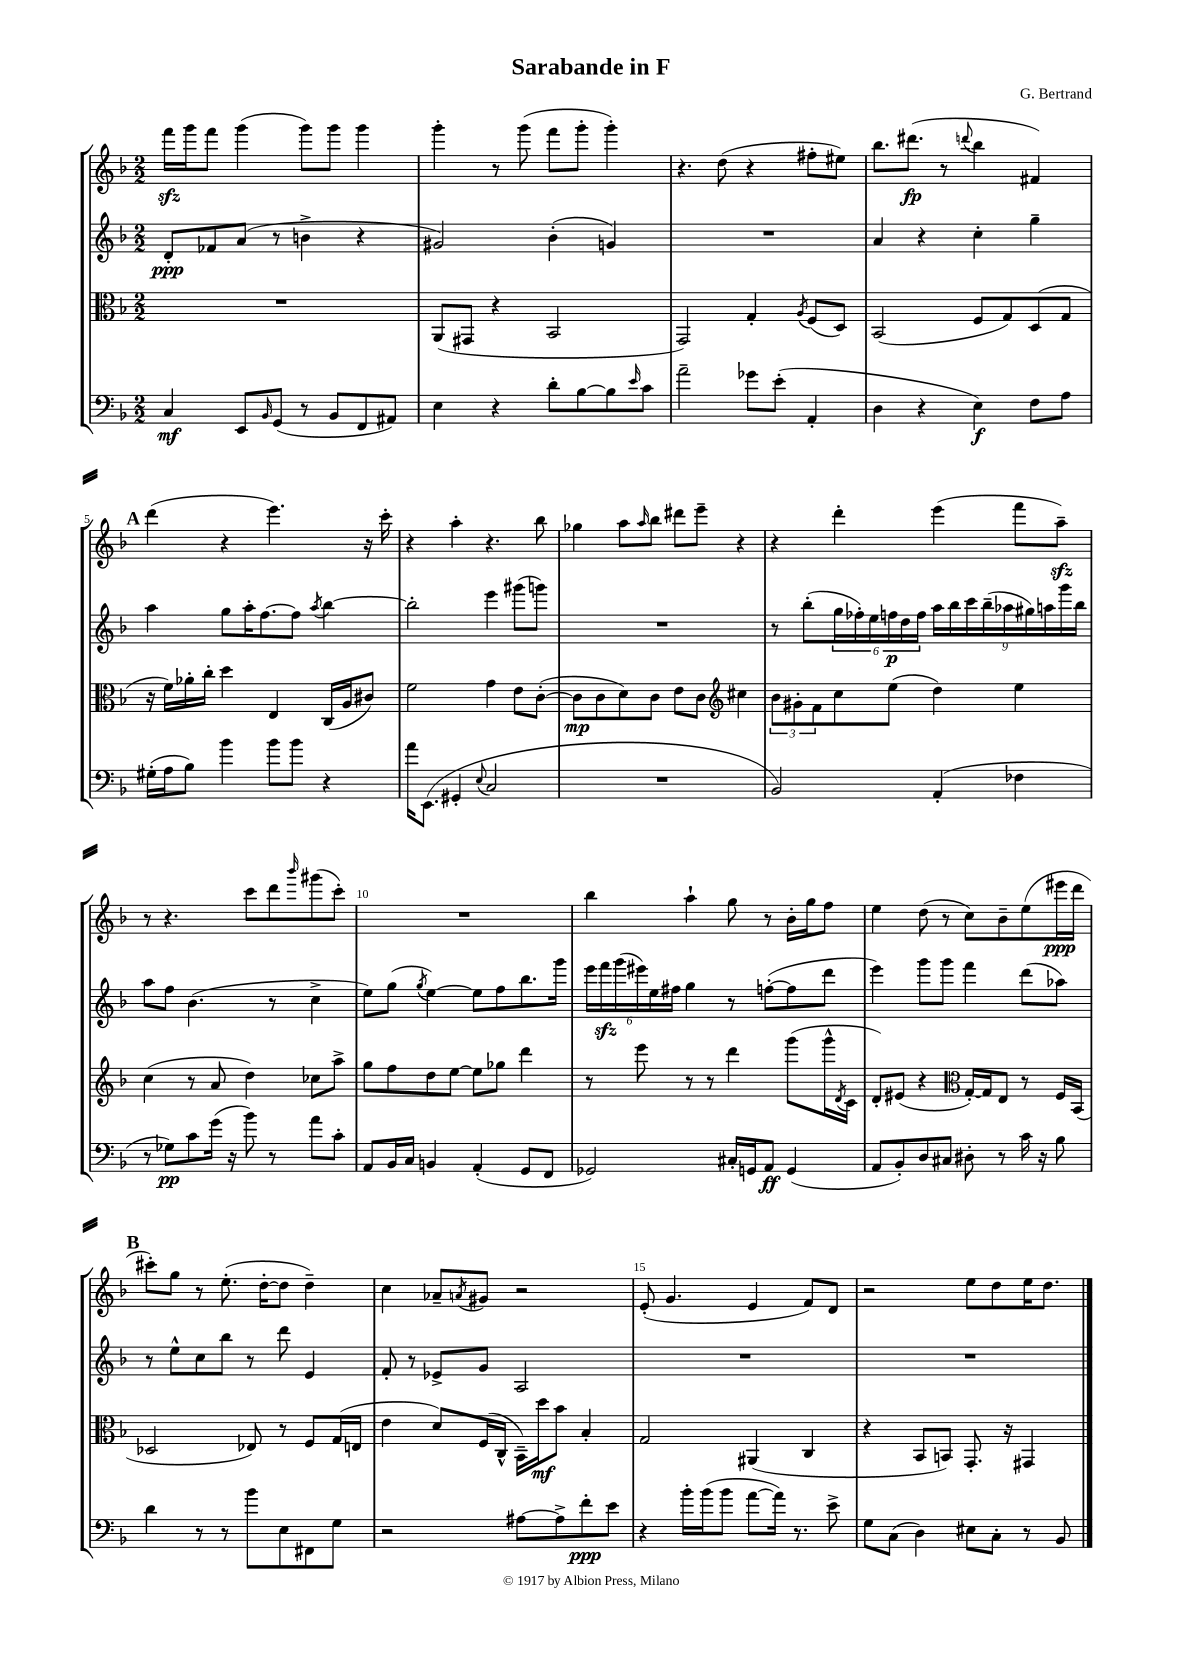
\header { title = "Sarabande in F" composer = "G. Bertrand" }
<<
\new StaffGroup <<
\new Staff = "s0" {
    \clef treble \key f \major \numericTimeSignature \time 2/2
    f'''16\sfz g'''16 f'''8 g'''4( g'''8) g'''8 g'''4 |
    g'''4-. r8 g'''8( f'''8 g'''8-. g'''4-.) |
    r4. d''8( r4 fis''8-. eis''8) |
    bes''8. dis'''8.\fp( r8 \appoggiatura { d'''8 } bes''4 fis'4) |
    \mark \markup { \bold "A" } d'''4( r4 e'''4.) r16 c'''16-. |
    r4 a''4-. r4. bes''8 |
    ges''4 a''8 \grace { a''16 } bes''8 dis'''8 e'''8-- r4 |
    r4 d'''4-. e'''4( f'''8 a''8--\sfz) |
    r8 r4. c'''8 d'''8 \grace { bes'''16 } gis'''8( c'''8-.) |
    R1 |
    bes''4 a''4-! g''8 r8 bes'16-. g''16 f''8 |
    e''4 d''8( r8 c''8) bes'8-- e''8( eis'''16\ppp d'''16 |
    \mark \markup { \bold "B" } cis'''8-.) g''8 r8 e''8.-.( d''16~-. d''8 d''4--) |
    c''4 aes'8-- \acciaccatura { a'8 } gis'8 r2 |
    e'8-.( g'4. e'4 f'8) d'8 |
    r2 e''8 d''8 e''16 d''8. \bar "|." |
}
\new Staff = "s1" {
    \clef treble \key f \major \numericTimeSignature \time 2/2
    d'8-.\ppp fes'8 a'8( r8 b'4-> r4 |
    gis'2) bes'4-.( g'4) |
    R1 |
    a'4 r4 c''4-. g''4-- |
    \mark \markup { \bold "A" } a''4 g''8 a''16-. f''8.~ f''8 \acciaccatura { a''8 } bes''4~ |
    bes''2-. e'''4 gis'''8( g'''8) |
    R1 |
    r8 bes''8-.( \tuplet 6/4 { g''16 fes''16-.) e''16 f''16\p d''16 f''16 } \tuplet 9/8 { a''16 bes''16 c'''16 bes''16--( aes''16 gis''16) a''16 g'''16 bes''16 } |
    a''8 f''8 bes'4.( r8 c''4-> |
    e''8) g''8( \acciaccatura { g''8 } e''4~) e''8 f''8 bes''8. g'''16 |
    \tuplet 6/4 { e'''16 f'''16\sfz g'''16( eis'''16) e''16 fis''16 } g''4 r8 f''8~-.( f''8 d'''8 |
    e'''4) g'''8 g'''8 f'''4 d'''8( aes''8) |
    \mark \markup { \bold "B" } r8 e''8-^ c''8 bes''8 r8 d'''8 e'4 |
    f'8-. r8 ees'8-> g'8 a2 |
    R1 |
    R1 \bar "|." |
}
\new Staff = "s2" {
    \clef alto \key f \major \numericTimeSignature \time 2/2
    R1 |
    a,8( gis,8 r4 bes,2 |
    g,2) g4-. \acciaccatura { a8 } f8( d8) |
    bes,2( f8 g8) d8( g8 |
    \mark \markup { \bold "A" } r16 f'16) aes'16-. c''16-. d''4 e4 c16( a16 cis'8) |
    f'2 g'4 e'8 c'8~-.( |
    c'8\mp c'8 d'8) c'8 e'8 c'8 \clef treble cis''4 |
    \tuplet 3/2 { bes'8 gis'8-. f'8 } c''8 e''8( d''4) e''4 |
    c''4( r8 a'8 d''4) ces''8 a''8-> |
    g''8 f''8 d''8 e''8~ e''8 ges''8 d'''4 |
    r8 e'''8 r8 r8 d'''4 g'''8( g'''16-^ \acciaccatura { d'8 } c'16 |
    d'8-.) eis'8( r4 \clef alto g16~-.) g16 e8 r8 f16 bes,16( |
    \mark \markup { \bold "B" } des2 ees8) r8 f8 g16( e16 |
    e'4 d'8) f16( c16-^ bes,16--) d''16\mf bes'8 bes4-. |
    g2 ais,4( c4 |
    r4 bes,8 b,8) g,8.-. r16 gis,4 \bar "|." |
}
\new Staff = "s3" {
    \clef bass \key f \major \numericTimeSignature \time 2/2
    c4\mf e,8 \grace { bes,16 } g,8( r8 bes,8 f,8 ais,8) |
    e4 r4 d'8-. bes8~ bes8 \grace { e'16 } c'8 |
    a'2-- ges'8 e'8-.( a,4-. |
    d4 r4 e4\f) f8 a8 |
    \mark \markup { \bold "A" } gis16-.( a16 bes8) bes'4 bes'8 bes'8 r4 |
    a'16 e,8.( gis,4-. \appoggiatura { e8 } c2 |
    R1 |
    bes,2) a,4-.( fes4 |
    r8 ges8\pp) c'8 g'16( r16 bes'8) r8 a'8 c'8-. |
    a,8 bes,16 c16 b,4 a,4-.( g,8 f,8 |
    ges,2) cis16-. g,16 a,8\ff g,4( |
    a,8 bes,8-.) d8 cis8 dis8-. r8 c'16 r16 bes8 |
    \mark \markup { \bold "B" } d'4 r8 r8 bes'8 e8 fis,8 g8 |
    r2 ais8~ ais8-> f'8-.\ppp e'8 |
    r4 bes'16-. bes'16( bes'8 a'8~ a'16) r8. e'8-> |
    g8 c8( d4) eis8 c8-. r8 bes,8 \bar "|." |
}
>>
>>
\layout { \context { \Score \override BarNumber.break-visibility = ##(#f #t #t) barNumberVisibility = #(every-nth-bar-number-visible 5) } }
